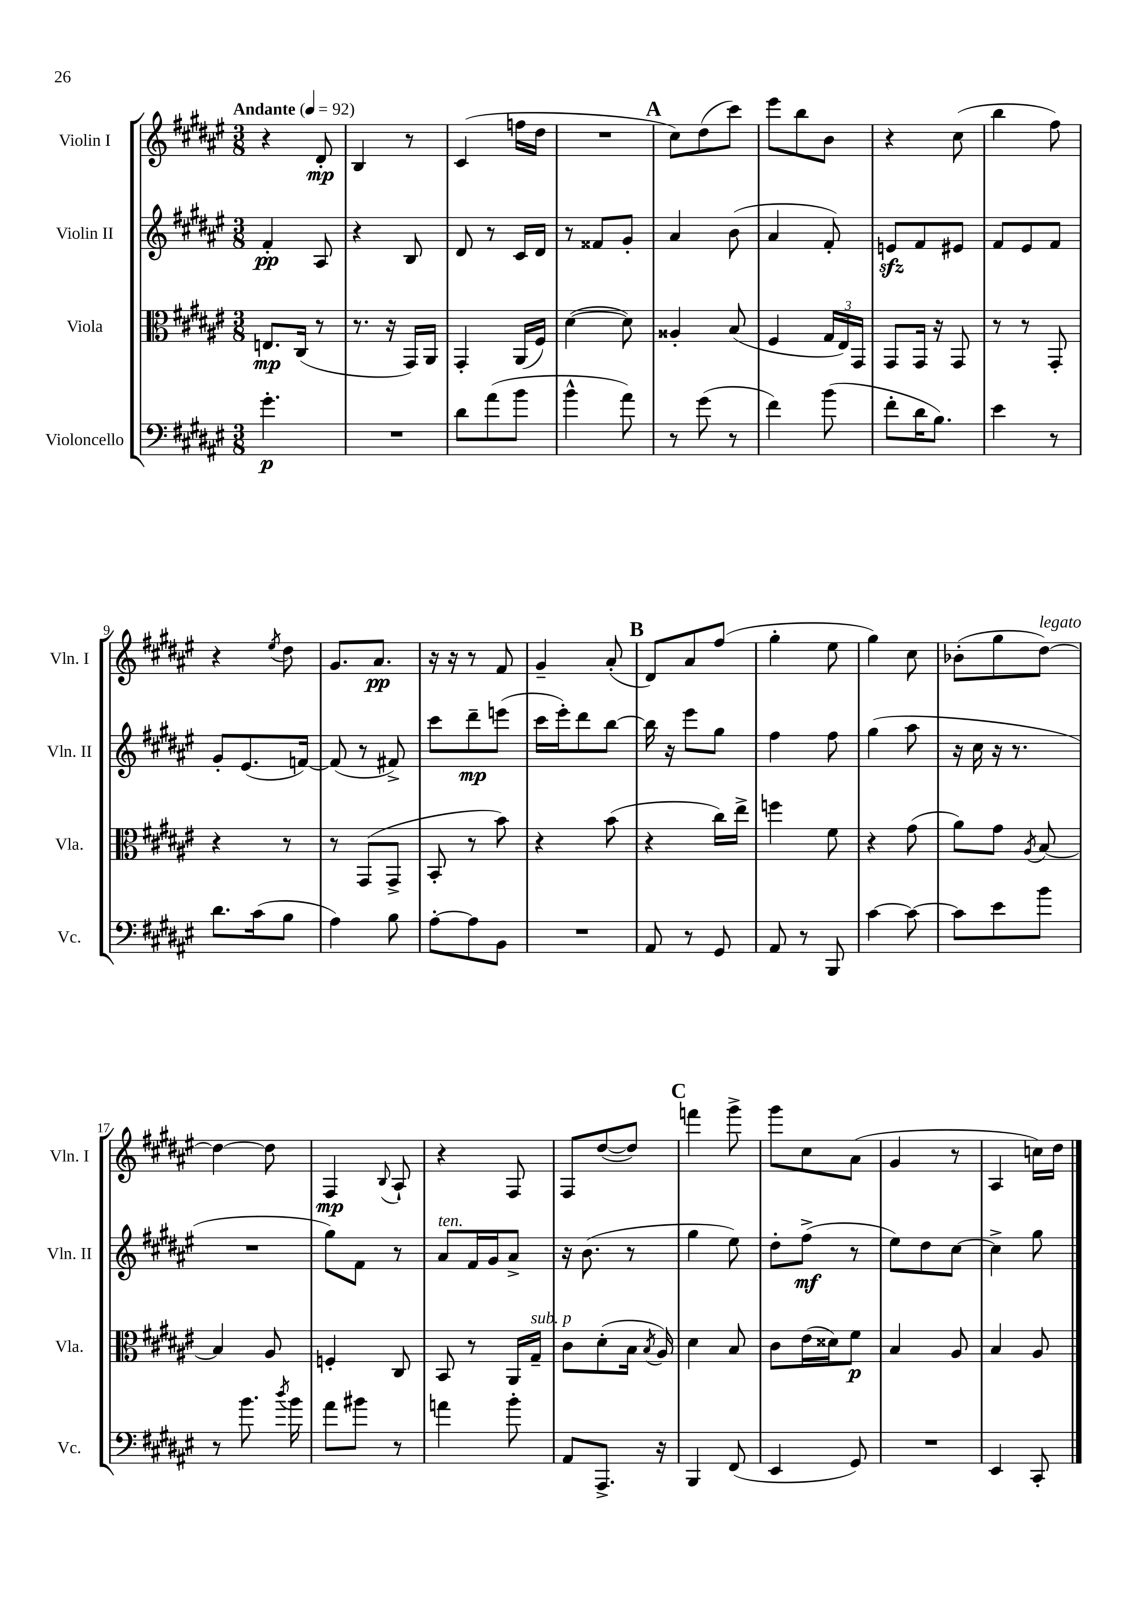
<<
\new StaffGroup <<
\new Staff = "s0" \with { instrumentName = "Violin I" shortInstrumentName = "Vln. I" } {
    \clef treble \key fis \major \numericTimeSignature \time 3/8 \tempo "Andante" 4 = 92
    \autoBeamOff r4 dis'8-.\mp |
    b4 r8 |
    cis'4( f''16[ dis''16] |
    R4. |
    \mark \markup { \bold "A" } cis''8[) dis''8( cis'''8]) |
    eis'''8[ b''8 b'8] |
    r4 cis''8( |
    b''4 fis''8) |
    r4 \acciaccatura { eis''8 } dis''8 |
    gis'8.[ ais'8.]\pp |
    r16 r16 r8 fis'8 |
    gis'4-- ais'8-.( |
    \mark \markup { \bold "B" } dis'8[) ais'8 fis''8]( |
    gis''4-. eis''8 |
    gis''4) cis''8 |
    bes'8[-.( gis''8 dis''8]~^\markup { \italic "legato" }) |
    dis''4~ dis''8 |
    fis4\mp \appoggiatura { b8 } ais8-! |
    r4 fis8 |
    fis8[ dis''8~( dis''8]) |
    \mark \markup { \bold "C" } f'''4 gis'''8-> |
    gis'''8[ cis''8 ais'8]( |
    gis'4 r8 |
    ais4 c''16[) dis''16] \bar "|." |
}
\new Staff = "s1" \with { instrumentName = "Violin II" shortInstrumentName = "Vln. II" } {
    \clef treble \key fis \major \numericTimeSignature \time 3/8
    \autoBeamOff fis'4-.\pp ais8 |
    r4 b8 |
    dis'8 r8 cis'16[ dis'16] |
    r8 fisis'8[ gis'8]-. |
    \mark \markup { \bold "A" } ais'4 b'8( |
    ais'4 fis'8-.) |
    e'8[\sfz fis'8 eis'8] |
    fis'8[ eis'8 fis'8] |
    gis'8[-. eis'8.( f'16]~) |
    f'8( r8 fis'8->) |
    cis'''8[ dis'''8--\mp e'''8]( |
    cis'''16[ eis'''16-.) dis'''8 b''8]~ |
    \mark \markup { \bold "B" } b''16 r16 eis'''8[ gis''8] |
    fis''4 fis''8 |
    gis''4( ais''8 |
    r16 cis''16 r16 r8. |
    R4. |
    gis''8[) fis'8] r8 |
    ais'8[^\markup { \italic "ten." } fis'16 gis'16 ais'8]-> |
    r16 b'8.( r8 |
    \mark \markup { \bold "C" } gis''4 eis''8) |
    dis''8[-. fis''8]->\mf( r8 |
    eis''8[) dis''8 cis''8]~ |
    cis''4-> gis''8 \bar "|." |
}
\new Staff = "s2" \with { instrumentName = "Viola" shortInstrumentName = "Vla." } {
    \clef alto \key fis \major \numericTimeSignature \time 3/8
    \autoBeamOff e8.[\mp cis16]( r8 |
    r8. r16 gis,16[) ais,16] |
    gis,4-. ais,16[( fis16]) |
    dis'4~( dis'8) |
    \mark \markup { \bold "A" } aisis4-. b8( |
    fis4 \tuplet 3/2 { gis16[ eis16) gis,16] } |
    gis,8[ gis,16] r16 gis,8 |
    r8 r8 gis,8-. |
    r4 r8 |
    r8 gis,8[( gis,8]-> |
    b,8-. r8 b'8) |
    r4 b'8( |
    \mark \markup { \bold "B" } r4 cis''16[) eis''16]-> |
    f''4 fis'8 |
    r4 gis'8( |
    ais'8[) gis'8] \acciaccatura { ais8 } b8~ |
    b4 ais8 |
    f4-. cis8 |
    b,8 r8 ais,16[ gis16]--^\markup { \italic "sub. p" } |
    cis'8[ dis'8-.( b16] \acciaccatura { b8 } ais16) |
    \mark \markup { \bold "C" } dis'4 b8 |
    cis'8[ eis'16( disis'16) fis'8]\p |
    b4 ais8 |
    b4 ais8 \bar "|." |
}
\new Staff = "s3" \with { instrumentName = "Violoncello" shortInstrumentName = "Vc." } {
    \clef bass \key fis \major \numericTimeSignature \time 3/8
    \autoBeamOff gis'4.-.\p |
    R4. |
    dis'8[ ais'8( b'8] |
    b'4-^ ais'8) |
    \mark \markup { \bold "A" } r8 gis'8( r8 |
    fis'4) b'8( |
    fis'8[-. dis'16 b8.]) |
    eis'4 r8 |
    dis'8.[ cis'16( b8] |
    ais4) b8 |
    ais8[~-. ais8 b,8] |
    R4. |
    \mark \markup { \bold "B" } ais,8 r8 gis,8 |
    ais,8 r8 b,,8 |
    cis'4~ cis'8~ |
    cis'8[ eis'8 b'8] |
    r8 b'8. \acciaccatura { dis''8 } b'16 |
    ais'8[ bis'8] r8 |
    a'4 b'8-. |
    ais,8[ ais,,8.]-> r16 |
    \mark \markup { \bold "C" } b,,4 fis,8( |
    eis,4 gis,8) |
    R4. |
    eis,4 cis,8-. \bar "|." |
}
>>
>>
